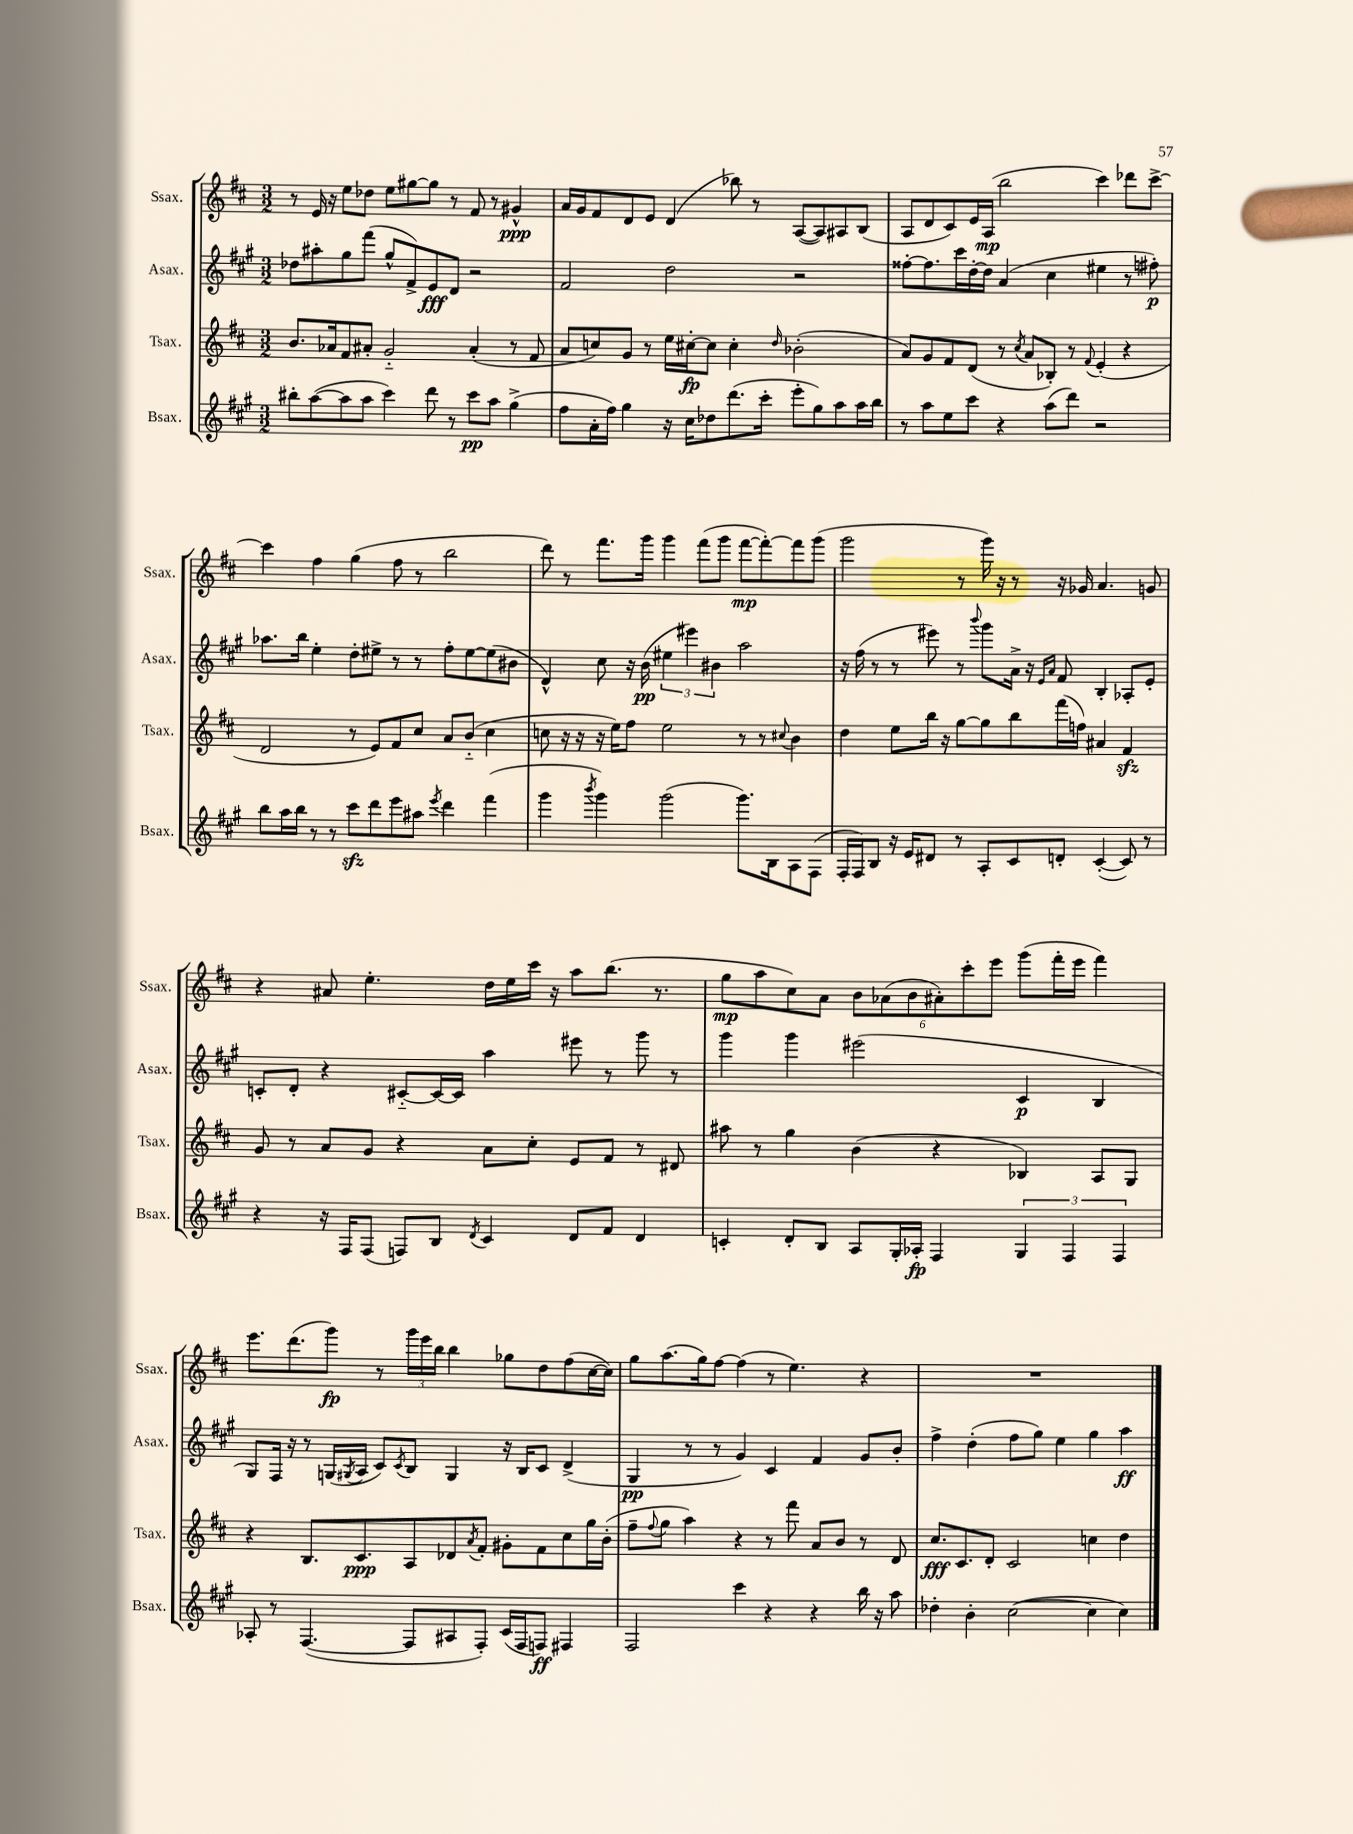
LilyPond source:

<<
\new StaffGroup <<
\new Staff = "s0" \with { instrumentName = "Ssax." shortInstrumentName = "Ssax." } {
    \clef treble \key d \major \numericTimeSignature \time 3/2
    r8 e'16 r16 e''8 des''8 e''8 gis''8~ gis''8 r8 fis'8 r8 gis'4-^\ppp |
    a'16 g'16 fis'8 d'8 e'8 d'4( bes''8) r8 a8~( a8) ais8 b8( |
    a8 d'8 cis'8) e'16 a16\mp( b''2 cis'''4) des'''8 cis'''8~-> |
    cis'''4 fis''4 g''4( fis''8 r8 b''2 |
    d'''8) r8 fis'''8. g'''16 g'''4 fis'''8( g'''8 fis'''8~\mp fis'''8~-.) fis'''8 g'''8( |
    g'''2 r8 g'''16) r16 r8 r16 ges'16 a'4. g'8 |
    r4 ais'8 e''4.-. d''16 e''16 cis'''16 r16 a''8 b''8.( r8. |
    g''8\mp a''8 cis''8) a'8 \tuplet 6/4 { b'8 aes'8( b'8 ais'8-.) cis'''8-. e'''8 } g'''8( fis'''16-. e'''16 fis'''4) |
    e'''8. d'''8.( g'''8\fp) r8 \tuplet 3/2 { g'''16 e'''16 b''16 } b''4 ges''8 d''8 fis''8( cis''16~ cis''16) |
    g''8 a''8.( g''16) fis''8~ fis''4( r8 e''4.) r4 |
    R1. \bar "|." |
}
\new Staff = "s1" \with { instrumentName = "Asax." shortInstrumentName = "Asax." } {
    \clef treble \key a \major \numericTimeSignature \time 3/2
    des''8 ais''8-. gis''8 fis'''8( gis''8-^ fis'8->) e'8\fff d'8 r2 |
    fis'2 d''2 r2 |
    fisis''8~-. fisis''8. cis'''16 d''16~-. d''16 a'4( cis''4 eis''4 r8 fis''8-.\p) |
    aes''8. b''16 e''4-. d''8-. eis''8-> r8 r8 fis''8-. eis''8~ eis''8( bis'8 |
    d'4-^) cis''8 r16 b'16\pp( \tuplet 3/2 { eis''4 eis'''4) bis'4 } a''2 |
    r16 fis''16( r8 r8 eis'''8) r8 \appoggiatura { b'''8 } gis'''8 a'16-> r16 \grace { e'16 a'16 } fis'8 b4-. aes8-. e'8-. |
    c'8-. d'8-. r4 cis'8~-_ cis'16~ cis'16 a''4 eis'''8 r8 gis'''8 r8 |
    gis'''4 gis'''4 eis'''2( cis'4\p b4 |
    gis8) fis16 r16 r8 g16( \acciaccatura { gis8 } a16 cis'8) \acciaccatura { cis'8 } b8 gis4 r16 b16 cis'8 d'4->( |
    gis4\pp r8 r8 gis'4) cis'4 fis'4 gis'8 b'8-. |
    fis''4-> d''4-.( fis''8 gis''8) e''4 gis''4 a''4\ff \bar "|." |
}
\new Staff = "s2" \with { instrumentName = "Tsax." shortInstrumentName = "Tsax." } {
    \clef treble \key d \major \numericTimeSignature \time 3/2
    b'8. aes'16 fis'8 ais'8-. g'2-_ ais'4-.( r8 fis'8 |
    a'8 c''8) g'8 r8 e''16 cis''16~-.\fp cis''8 cis''4-. \grace { d''16 } bes'2-.( |
    a'8) g'8 fis'8 d'8( r8 \acciaccatura { cis''8 } a'8 bes8-.) r8 \appoggiatura { fis'8 } e'4-.( r4 |
    d'2 r8 e'8) fis'8 cis''8 a'8 b'8-_( cis''4 |
    c''8 r16 r16 r16 e''16) fis''8 e''2 r8 r8 \appoggiatura { cis''8 } b'4 |
    d''4 e''8 b''16 r16 g''8~ g''8 b''8 fis'''16( f''16) ais'4 fis'4\sfz |
    g'8 r8 a'8 g'8 r4 a'8 cis''8-. e'8 fis'8 r8 dis'8 |
    ais''8 r8 g''4 b'4( r4 bes4) a8 g8 |
    r4 b8. cis'8.\ppp a8 des'8 \acciaccatura { a'8 } fis'8-. gis'8-. fis'8 cis''8 g''16 b'16-.( |
    fis''8-- \appoggiatura { fis''8 } g''8 a''4) r4 r8 fis'''8 a'8 b'8 r8 d'8 |
    cis''8.\fff cis'8. d'8-. cis'2 c''4 d''4 \bar "|." |
}
\new Staff = "s3" \with { instrumentName = "Bsax." shortInstrumentName = "Bsax." } {
    \clef treble \key a \major \numericTimeSignature \time 3/2
    bis''8-. a''8~( a''8 a''8 cis'''4) d'''8 r8 cis'''8\pp a''8 gis''4->( |
    fis''8 a'16-. fis''16) gis''4 r16 cis''16 des''8 d'''8.( cis'''16-. e'''8-. gis''8) a''8 a''16 b''16 |
    r8 a''8 e''8 cis'''8 r4 a''8( d'''8) r2 |
    b''8 a''16 b''16 r8 r8 cis'''8\sfz d'''8 e'''8 ais''8 \acciaccatura { e'''8 } d'''4 fis'''4( |
    gis'''4 \acciaccatura { b'''8 } gis'''4) gis'''2( gis'''8.) b16 a8 fis8( |
    fis16-. fis16) b8 r16 e'16 dis'8 r8 a8-. cis'8 d'8-. cis'4~-.( cis'8) r8 |
    r4 r16 fis16 fis8( f8) b8 \acciaccatura { d'8 } cis'4 d'8 fis'8 d'4 |
    c'4-. d'8-. b8 a8 gis16-. aes16-.\fp fis4 \tuplet 3/2 { gis4 fis4 fis4 } |
    aes8-. r8 fis4.~( fis8 ais8 fis8-.) cis'16( fis16 f8\ff) fis4 |
    fis2 cis'''4 r4 r4 b''16 r16 a''8 |
    des''4-. b'4-. cis''2~( cis''4 cis''4) \bar "|." |
}
>>
>>
\layout { \context { \Score \remove "Bar_number_engraver" } }
